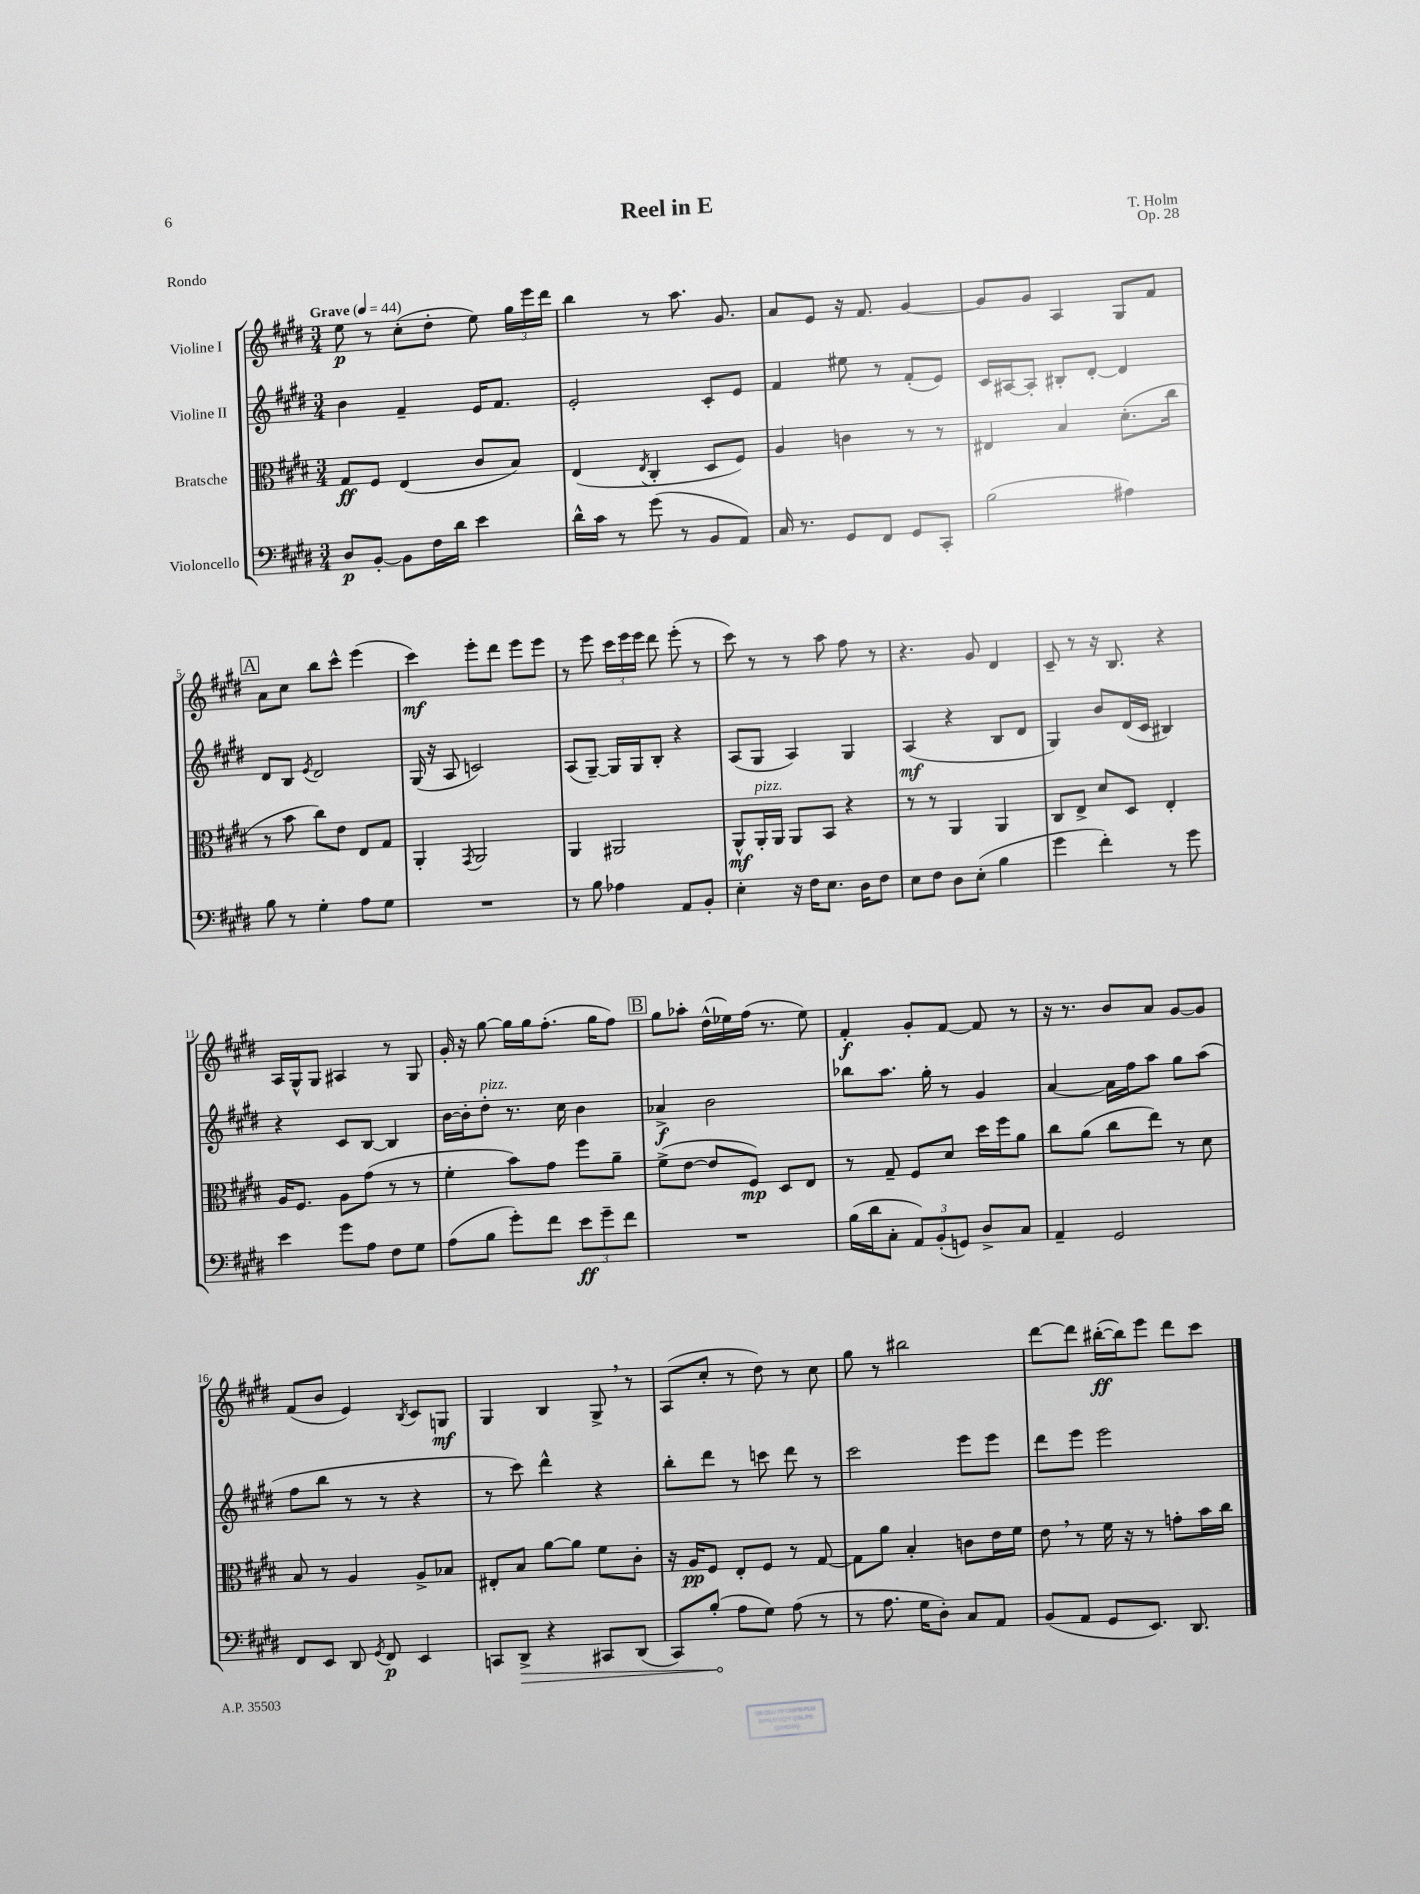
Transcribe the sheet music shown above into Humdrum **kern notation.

**kern	**dynam	**kern	**dynam	**kern	**dynam	**kern	**dynam
*part4	*part4	*part3	*part3	*part2	*part2	*part1	*part1
*staff4	*staff4	*staff3	*staff3	*staff2	*staff2	*staff1	*staff1
*I"Violoncello	*	*I"Bratsche	*	*I"Violine II	*	*I"Violine I	*
*clefF4	*	*clefC3	*	*clefG2	*	*clefG2	*
*k[f#c#g#d#]	*	*k[f#c#g#d#]	*	*k[f#c#g#d#]	*	*k[f#c#g#d#]	*
*M3/4	*	*M3/4	*	*M3/4	*	*M3/4	*
*MM44	*	*MM44	*	*MM44	*	*MM44	*
=1	=1	=1	=1	=1	=1	=1	=1
!	!	!	!	!	!	!LO:TX:a:B:t=Grave	!
8D#/L	p	8G#/L	ff	4b\	.	8ee\	p
[8BB'/J	.	8F#/J	.	.	.	8r	.
8BB\L]	.	(4E/	.	4f#~/	.	(8cc#'\L	.
16F#\L	.	.	.	.	.	8dd#'\J	.
16d#\JJ	.	.	.	.	.	.	.
4e\	.	8c#/L	.	16e/KL	.	8ee\)	.
.	.	.	.	8.f#/J	.	.	.
.	.	8B/J)	.	.	.	24gg#\LL	.
.	.	.	.	.	.	24eee\	.
.	.	.	.	.	.	24ddd#\JJ	.
=2	=2	=2	=2	=2	=2	=2	=2
16d#^^\LL	.	(4E/	.	2e'/	.	4bb\	.
16c#\JJ	.	.	.	.	.	.	.
8r	.	.	.	.	.	.	.
.	.	8qE/	.	.	.	.	.
(8g#\	.	4C#'/	.	.	.	8r	.
8r	.	.	.	.	.	8.aa\	.
8BB/L	.	8D#/L	.	8c#'/L	.	.	.
.	.	.	.	.	.	8.g#/	.
8AA/J)	.	8F#/J)	.	8e/J	.	.	.
=3	=3	=3	=3	=3	=3	=3	=3
16C#/	.	4A/	.	4f#/	.	8a/L	.
8.r	.	.	.	.	.	.	.
.	.	.	.	.	.	8e/J	.
8GG#/L	.	4cn\	.	8ee#X\	.	16r	.
.	.	.	.	.	.	8.f#/	.
8FF#/J	.	.	.	8r	.	.	.
8GG#/L	.	8r	.	(8f#'/L	.	[4g#/	.
8CC#'/J	.	8r	.	8e/J)	.	.	.
=4	=4	=4	=4	=4	=4	=4	=4
(2B\	.	4E#X/	.	16c#/LL	.	8g#/L]	.
.	.	.	.	[16A#X/J	.	.	.
.	.	.	.	8A#'/J]	.	8g#/J	.
.	.	4B/	.	8B#X'/L	.	4A/	.
.	.	.	.	[8d#'/J	.	.	.
4A#X\)	.	(8.d#'\L	.	4d#/]	.	8G#/L	.
.	.	.	.	.	.	8f#/J	.
.	.	16cc#\Jk	.	.	.	.	.
!!LO:LB:g=z
!!LO:REH:place=s1:t=A
=5	=5	=5	=5	=5	=5	=5	=5
8B\	.	8r	.	8d#/L	.	8a\L	.
8r	.	8b\	.	8B/J	.	8cc#\J	.
.	.	.	.	8qe/	.	.	.
4G#'\	.	8cc#\L)	.	2d#/	.	8bb\L	.
.	.	8e\J	.	.	.	8ccc#^^\J	.
8A\L	.	8E/L	.	.	.	(4eee\	.
8G#\J	.	8G#/J	.	.	.	.	.
=6	=6	=6	=6	=6	=6	=6	=6
2.r	.	4AA'/	.	(16G#/	.	4ccc#\)	mf
.	.	.	.	16r	.	.	.
.	.	.	.	8A/	.	.	.
.	.	8qGG#/	.	.	.	.	.
.	.	2AA/	.	2cn/)	.	8eee'\L	.
.	.	.	.	.	.	8ddd#\J	.
.	.	.	.	.	.	8eee\L	.
.	.	.	.	.	.	8eee\J	.
=7	=7	=7	=7	=7	=7	=7	=7
8r	.	4AA/	.	(8A/L	.	8r	.
8B\	.	.	.	[8G#~/J)	.	8eee\	.
4A-X\	.	2AA#X/	.	16G#/LL]	.	24ccc#\LL	.
.	.	.	.	.	.	24eee\	.
.	.	.	.	16G#/J	.	.	.
.	.	.	.	.	.	24eee\JJ	.
.	.	.	.	8B'/J	.	8ddd#\	.
8AA/L	.	.	.	4r	.	(8eee'\	.
8BB'/J	.	.	.	.	.	8r	.
=8	=8	=8	=8	=8	=8	=8	=8
4E'\	.	8AA^^/L	mf	(8A/L	.	8ccc#\)	.
!	!	!LO:TX:a:i:t=pizz.	!	!	!	!	!
.	.	16AA'/L	.	8G#/J	.	8r	.
.	.	16AA/JJ	.	.	.	.	.
16r	.	8AA/L	.	4A/)	.	8r	.
16F#\KL	.	.	.	.	.	.	.
8.E\J	.	8BB/J	.	.	.	8aa\	.
.	.	4r	.	4G#/	.	8ff#\	.
16D#\KL	.	.	.	.	.	.	.
8F#\J	.	.	.	.	.	8r	.
=9	=9	=9	=9	=9	=9	=9	=9
8E\L	.	8r	.	(4A/	mf	4.r	.
8F#\J	.	8r	.	.	.	.	.
8D#\L	.	4AA/	.	4r	.	.	.
(8E'\J	.	.	.	.	.	8g#/	.
4B\	.	4AA/	.	8B/L	.	4d#/	.
.	.	.	.	8d#/J	.	.	.
=10	=10	=10	=10	=10	=10	=10	=10
4g#\	.	8C#/L	.	4G#/)	.	8c#~/	.
.	.	8E^/J	.	.	.	8r	.
4f#'\)	.	8d#/L	.	8b/L	.	16r	.
.	.	.	.	.	.	8.B/	.
.	.	8D#/J	.	(16d#/L	.	.	.
.	.	.	.	16c#/JJ	.	.	.
8r	.	4E'/	.	4B#X/)	.	4r	.
8g#\	.	.	.	.	.	.	.
!!LO:LB:g=z
=11	=11	=11	=11	=11	=11	=11	=11
4e\	.	16A/KL	.	4r	.	16A/LL	.
.	.	8.F#/J	.	.	.	16G#^^/J	.
.	.	.	.	.	.	8G#/J	.
8g#\L	.	8A\L	.	8c#/L	.	4A#X/	.
8A\J	.	(8g#\J	.	[8B/J	.	.	.
8F#\L	.	8r	.	4B/]	.	8r	.
8G#\J	.	8r	.	.	.	8G#/	.
=12	=12	=12	=12	=12	=12	=12	=12
(8A\L	.	4f#'\	.	[16b\LL	.	16g#'/	.
.	.	.	.	16b'\J]	.	16r	.
!	!	!	!	!LO:TX:a:i:t=pizz.	!	!	!
8B\J	.	.	.	8dd#'\J	.	[8gg#\	.
8g#'\L)	.	8b\L)	.	8.r	.	16gg#\LL]	.
.	.	.	.	.	.	16gg#\J	.
8f#\J	.	8g#\J	.	.	.	(8.ff#'\J	.
.	.	.	.	16cc#\	.	.	.
12e\L	ff	8ff#\L	.	4b\	.	.	.
.	.	.	.	.	.	16gg#\KL	.
12g#~\	.	.	.	.	.	.	.
.	.	8a~\J	.	.	.	8ff#\J)	.
12f#\J	.	.	.	.	.	.	.
!!LO:REH:place=s1:t=B
=13	=13	=13	=13	=13	=13	=13	=13
2.r	.	(8f#^\L	.	4a-X^/	f	8gg#\L	.
.	.	[8e\J	.	.	.	8aa-X'\J	.
.	.	8e/L]	.	2b\	.	(16dd#^^\LL	.
.	.	.	.	.	.	16ee-X\)	.
.	.	8F#/J)	mp	.	.	(16ff#\JJ	.
.	.	.	.	.	.	8.r	.
.	.	8D#/L	.	.	.	.	.
.	.	8E/J	.	.	.	8ee-\)	.
=14	=14	=14	=14	=14	=14	=14	=14
(16B\LL	.	8r	.	8bb-X\L	.	4f#'/	f
16d#\J	.	.	.	.	.	.	.
8C#'\J	.	8G#~/	.	8.aa\J	.	.	.
12AA/L)	.	8F#/L	.	.	.	8g#'/L	.
.	.	.	.	16gg#'\	.	.	.
(12BB'/	.	.	.	.	.	.	.
.	.	8d#/J	.	8r	.	[8f#/J	.
12GGn/J)	.	.	.	.	.	.	.
8D#^/L	.	16dd#\LL	.	4g#/	.	8f#/]	.
.	.	16ff#\J	.	.	.	.	.
8C#/J	.	8a\J	.	.	.	8r	.
=15	=15	=15	=15	=15	=15	=15	=15
4AA~/	.	8cc#\L	.	[4a/	.	16r	.
.	.	.	.	.	.	8.r	.
.	.	(8a\J	.	.	.	.	.
2GG#/	.	8cc#\L	.	16a\LL]	.	8b/L	.
.	.	.	.	16ff#\J	.	.	.
.	.	8ee\J)	.	8aa\J	.	8a/J	.
.	.	8r	.	8gg#\L	.	[8g#/L	.
.	.	8d#\	.	(8aa\J	.	8g#/J]	.
!!LO:LB:g=z
=16	=16	=16	=16	=16	=16	=16	=16
8FF#/L	.	8B/	.	8ff#\L	.	(8f#/L	.
8EE/J	.	8r	.	8bb\J	.	8b/J	.
8DD#/	.	4A/	.	8r	.	4e/)	.
8qGG#/	.	.	.	.	.	.	.
8FF#/	p	.	.	8r	.	.	.
.	.	.	.	.	.	8qB/	.
4EE/	.	8A^/L	.	4r	.	8c#/L	.
.	.	8B-X/J	.	.	.	8Gn/J	mf
=17	=17	=17	=17	=17	=17	=17	=17
8CCn/L	.	8E#X'/L	.	8r	.	4G#/	.
!	!LO:HP:b	!	!	!	!	!	!
8DD#^/J	>	8B/J	.	8ccc#\)	.	.	.
4r	.	[8a\L	.	4ddd#^^\	.	4B/	.
.	.	8a\J]	.	.	.	.	.
8CC#X/L	.	8f#\L	.	4r	.	8G#^,/	.
(8DD#/J	.	8c#'\J	.	.	.	8r	.
=18	=18	=18	=18	=18	=18	=18	=18
8CC#/L)	.	16r	.	8bb'\L	.	(8A/L	.
.	.	16A/KL	pp	.	.	.	.
(8B'/J	.	8F#/J	.	8ddd#\J	.	8cc#'/J	.
8A\L	]	8E'/L	.	8r	.	8r	.
8G#\J)	.	8F#/J	.	8cccn\	.	8dd#\)	.
(8A\	.	8r	.	8ddd#\	.	8r	.
8r	.	[8G#/	.	8r	.	8cc#\	.
=19	=19	=19	=19	=19	=19	=19	=19
8r	.	8G#\L]	.	2ccc#\	.	8gg#\	.
8.A\	.	8a\J	.	.	.	8r	.
.	.	4B'/	.	.	.	2bb#X\	.
16G#\KL	.	.	.	.	.	.	.
8D#'\J)	.	.	.	.	.	.	.
8C#/L	.	8cn\L	.	8eee\L	.	.	.
8AA/J	.	16e\L	.	8eee\J	.	.	.
.	.	16f#\JJ	.	.	.	.	.
=20	=20	=20	=20	=20	=20	=20	=20
(8BB/L	.	8e,\	.	8ddd#\L	.	[8ddd#\L	.
8AA/J	.	8r	.	8eee\J	.	8ddd#\J]	.
8GG#/L	.	16f#\	.	2eee\	.	([16bb#X'\LL	ff
.	.	16r	.	.	.	16bb#\J])	.
8.EE/J)	.	8r	.	.	.	8eee\J	.
.	.	8gn'\L	.	.	.	8ddd#\L	.
8.DD#/	.	.	.	.	.	.	.
.	.	16b\L	.	.	.	8ccc#\J	.
.	.	16cc#\JJ	.	.	.	.	.
==	==	==	==	==	==	==	==
*-	*-	*-	*-	*-	*-	*-	*-
